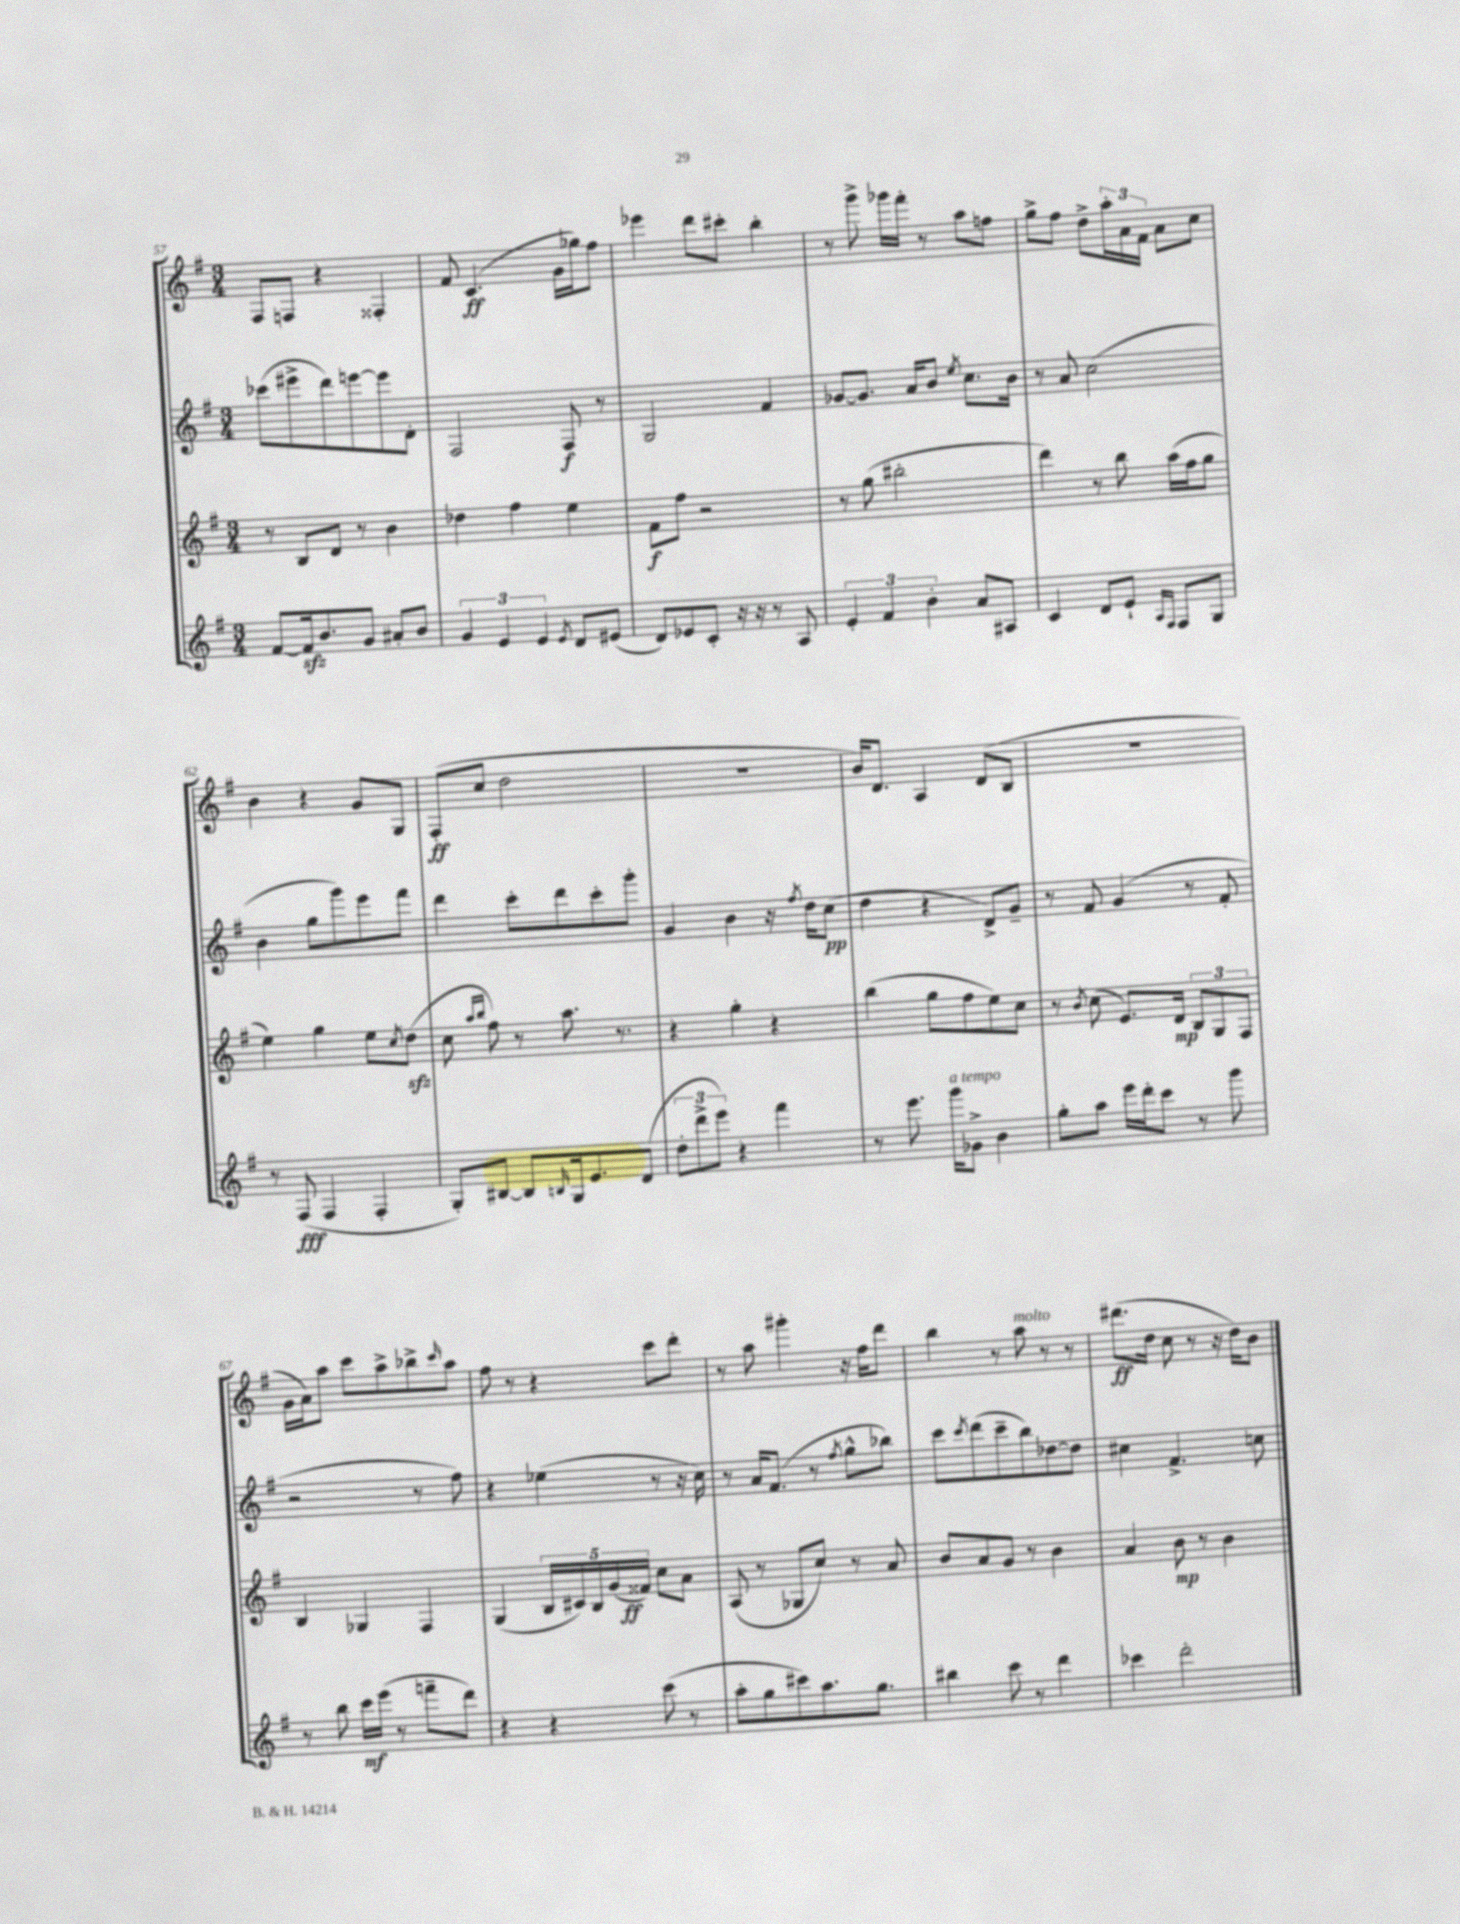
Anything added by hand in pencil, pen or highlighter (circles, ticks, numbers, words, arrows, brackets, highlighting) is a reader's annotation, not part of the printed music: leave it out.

**kern	**dynam	**kern	**dynam	**kern	**dynam	**kern	**dynam
*part4	*part4	*part3	*part3	*part2	*part2	*part1	*part1
*staff4	*staff4	*staff3	*staff3	*staff2	*staff2	*staff1	*staff1
*clefG2	*	*clefG2	*	*clefG2	*	*clefG2	*
*k[f#]	*	*k[f#]	*	*k[f#]	*	*k[f#]	*
*M3/4	*	*M3/4	*	*M3/4	*	*M3/4	*
=57	=57	=57	=57	=57	=57	=57	=57
[8f#/L	.	8r	.	(8ccc-X\L	.	8F#/L	.
16f#zz/k]	.	8B/L	.	8eee#X^\	.	8Fn/J	.
8.b/	.	.	.	.	.	.	.
.	.	8d/J	.	8ddd\)	.	4r	.
8g/J	.	8r	.	[8eeen\	.	.	.
8a#X'/L	.	4b\	.	8eee\]	.	4F##X'/	.
8b/J	.	.	.	8d'\J	.	.	.
=58	=58	=58	=58	=58	=58	=58	=58
6g/	.	4dd-X\	.	2F#/	.	8f#/	.
.	.	.	.	.	.	(4.c/	ff
6e/	.	.	.	.	.	.	.
.	.	4ff#\	.	.	.	.	.
6e/	.	.	.	.	.	.	.
8qe/	.	.	.	.	.	.	.
8d/L	.	4ee\	.	8F#/	f	16g\LL	.
.	.	.	.	.	.	16gg-X\J)	.
(8e#X/J	.	.	.	8r	.	8ff#\J	.
=59	=59	=59	=59	=59	=59	=59	=59
8d/L)	.	8f#\L	f	2G/	.	4eee-X\	.
8e-X/	.	8ff#\J	.	.	.	.	.
8c'/J	.	2r	.	.	.	8ddd\L	.
16r	.	.	.	.	.	8ccc#X'\J	.
16r	.	.	.	.	.	.	.
8r	.	.	.	4f#/	.	4bb'\	.
8A/	.	.	.	.	.	.	.
=60	=60	=60	=60	=60	=60	=60	=60
6e'/	.	8r	.	[8g-X/L	.	8r	.
.	.	(8gg\	.	8.g-/J]	.	8ggg^\	.
6f#/	.	.	.	.	.	.	.
.	.	2bb#X'\	.	.	.	16ggg-X\LL	.
.	.	.	.	16a/KL	.	16fff#'\JJ	.
6b'\	.	.	.	.	.	.	.
.	.	.	.	8b/J	.	8r	.
.	.	.	.	8qee/	.	.	.
8a/L	.	.	.	8.cc\L	.	8aa\L	.
8A#X/J	.	.	.	.	.	8ffn\J	.
.	.	.	.	16b\Jk	.	.	.
=61	=61	=61	=61	=61	=61	=61	=61
4c/	.	4ddd\)	.	8r	.	8gg^\L	.
.	.	.	.	8a/	.	8ff#\J	.
8d/L	.	8r	.	(2cc\	.	8dd^\L	.
8e`/J	.	8bb\	.	.	.	24aa'\L	.
.	.	.	.	.	.	24a\	.
.	.	.	.	.	.	24f#\JJ	.
16qqA/LL	.	.	.	.	.	.	.
16qqF#/JJ	.	.	.	.	.	.	.
8F#/L	.	(16aa\LL	.	.	.	8a\L	.
.	.	16ff#\J	.	.	.	.	.
8G/J	.	8gg\J	.	.	.	8cc\J	.
!!LO:LB:g=z
=62	=62	=62	=62	=62	=62	=62	=62
8r	.	4ee\)	.	4b\	.	4b\	.
(8F#/	fff	.	.	.	.	.	.
4F#/	.	4gg\	.	8gg\L	.	4r	.
.	.	.	.	8ggg\)	.	.	.
4F#'/	.	8ee\L	.	8eee\	.	8g/L	.
.	.	8qcc/	.	.	.	.	.
.	.	(8ddzz\J	.	8fff#\J	.	8G/J	.
=63	=63	=63	=63	=63	=63	=63	=63
8G'/L)	.	8cc\	.	4ddd\	.	(8F#'/L	ff
.	.	16qqaa/LL	.	.	.	.	.
.	.	16qqbb/JJ	.	.	.	.	.
[8B#X/J	.	8ff#\)	.	.	.	8cc/J	.
8B#/L]	.	8r	.	8ccc'\L	.	2dd\	.
16qqBn/	.	.	.	.	.	.	.
16G/k	.	8.aa\	.	8ddd\	.	.	.
8.e/	.	.	.	.	.	.	.
.	.	.	.	8ccc'\	.	.	.
.	.	8.r	.	.	.	.	.
(8d/J	.	.	.	8ggg'\J	.	.	.
=64	=64	=64	=64	=64	=64	=64	=64
12dd'\L	.	4r	.	4g/	.	2.r	.
12ddd^\	.	.	.	.	.	.	.
12eee\J)	.	.	.	.	.	.	.
4r	.	4gg'\	.	4b\	.	.	.
4fff#\	.	4r	.	16r	.	.	.
.	.	.	.	8qff#/	.	.	.
.	.	.	.	16dd\KL	.	.	.
.	.	.	.	(8cc\J	pp	.	.
=65	=65	=65	=65	=65	=65	=65	=65
8r	.	(4bb\	.	4dd\	.	16b/KL)	.
.	.	.	.	.	.	8.d/J	.
8.eee\	.	.	.	.	.	.	.
.	.	8gg\L	.	4r	.	4A/	.
!LO:TX:a:i:t=a tempo	!	!	!	!	!	!	!
16ggg\KL	.	.	.	.	.	.	.
8g-X^\J	.	8ff#\	.	.	.	.	.
4b\	.	8ee\)	.	8d^/L)	.	(8d/L	.
.	.	8cc\J	.	8g~/J	.	8B/J	.
=66	=66	=66	=66	=66	=66	=66	=66
8gg'\L	.	8r	.	8r	.	2.r	.
.	.	8qb/	.	.	.	.	.
8aa\J	.	(8cc\	.	8f#/	.	.	.
16eee\LL	.	8.e/L)	.	(4g/	.	.	.
16ddd'\J	.	.	.	.	.	.	.
8ccc\J	.	.	.	.	.	.	.
.	.	16d/Jk	mp	.	.	.	.
8r	.	12B/L	.	8r	.	.	.
.	.	12G/	.	.	.	.	.
8ggg\	.	.	.	8f#'/	.	.	.
.	.	12F#/J	.	.	.	.	.
!!LO:LB:g=z
=67	=67	=67	=67	=67	=67	=67	=67
8r	.	4B/	.	2r	.	16g\LL	.
.	.	.	.	.	.	16a\J)	.
8bb\	.	.	.	.	.	8aa\J	.
16ccc\LL	mf	4G-X/	.	.	.	8ccc\L	.
(16eee\JJ	.	.	.	.	.	.	.
8r	.	.	.	.	.	8aa^\	.
8fffn~\L	.	4F#/	.	8r	.	8bb-X^\	.
.	.	.	.	.	.	16qqccc/	.
8ddd\J)	.	.	.	8ff#\)	.	8aa\J	.
=68	=68	=68	=68	=68	=68	=68	=68
4r	.	(4G/	.	4r	.	8ff#\	.
.	.	.	.	.	.	8r	.
4r	.	20B/LL	.	(4ee-X\	.	4r	.
.	.	20c#X/)	.	.	.	.	.
.	.	20B/	.	.	.	.	.
.	.	(20g/	.	.	.	.	.
.	.	20f##X/JJ)	ff	.	.	.	.
(8ccc\	.	8cc\L	.	8r	.	8ccc\L	.
8r	.	8a\J	.	16r	.	8ddd'\J	.
.	.	.	.	16cc\)	.	.	.
=69	=69	=69	=69	=69	=69	=69	=69
8aa'\L	.	(8A/	.	8r	.	8r	.
8gg\	.	8r	.	16a/KL	.	8aa\	.
.	.	.	.	(8.f#/J	.	.	.
8ccc#X\)	.	8G-X/L	.	.	.	4ggg#X'\	.
8.aa\	.	8cc/J)	.	8r	.	.	.
.	.	.	.	8qff#/	.	.	.
.	.	8r	.	8gg^^\L	.	16r	.
8.gg\J	.	.	.	.	.	16ff#\KL	.
.	.	8a/	.	8bb-X\J)	.	8ddd\J	.
=70	=70	=70	=70	=70	=70	=70	=70
4bb#X\	.	8b/L	.	8ccc\L	.	4bb\	.
.	.	.	.	8qccc/	.	.	.
.	.	8a/	.	(8ddd\	.	.	.
8ccc\	.	8g/J	.	8ccc~\	.	8r	.
!	!	!	!	!	!	!LO:TX:a:i:t=molto	!
8r	.	8r	.	8bb\)	.	8aa\	.
4ddd\	.	4b\	.	[8dd-X\	.	8r	.
.	.	.	.	8dd-\J]	.	8r	.
=71	=71	=71	=71	=71	=71	=71	=71
4ccc-X\	.	4a/	.	4cc#X\	.	(8.ddd#X\L	ff
.	.	.	.	.	.	16dd\Jk	.
2ddd'\	.	8b\	mp	4.f#^/	.	8cc\	.
.	.	8r	.	.	.	8r	.
.	.	4b\	.	.	.	16r	.
.	.	.	.	.	.	16dd\KL)	.
.	.	.	.	8ccn\	.	8b\J	.
==	==	==	==	==	==	==	==
*-	*-	*-	*-	*-	*-	*-	*-
